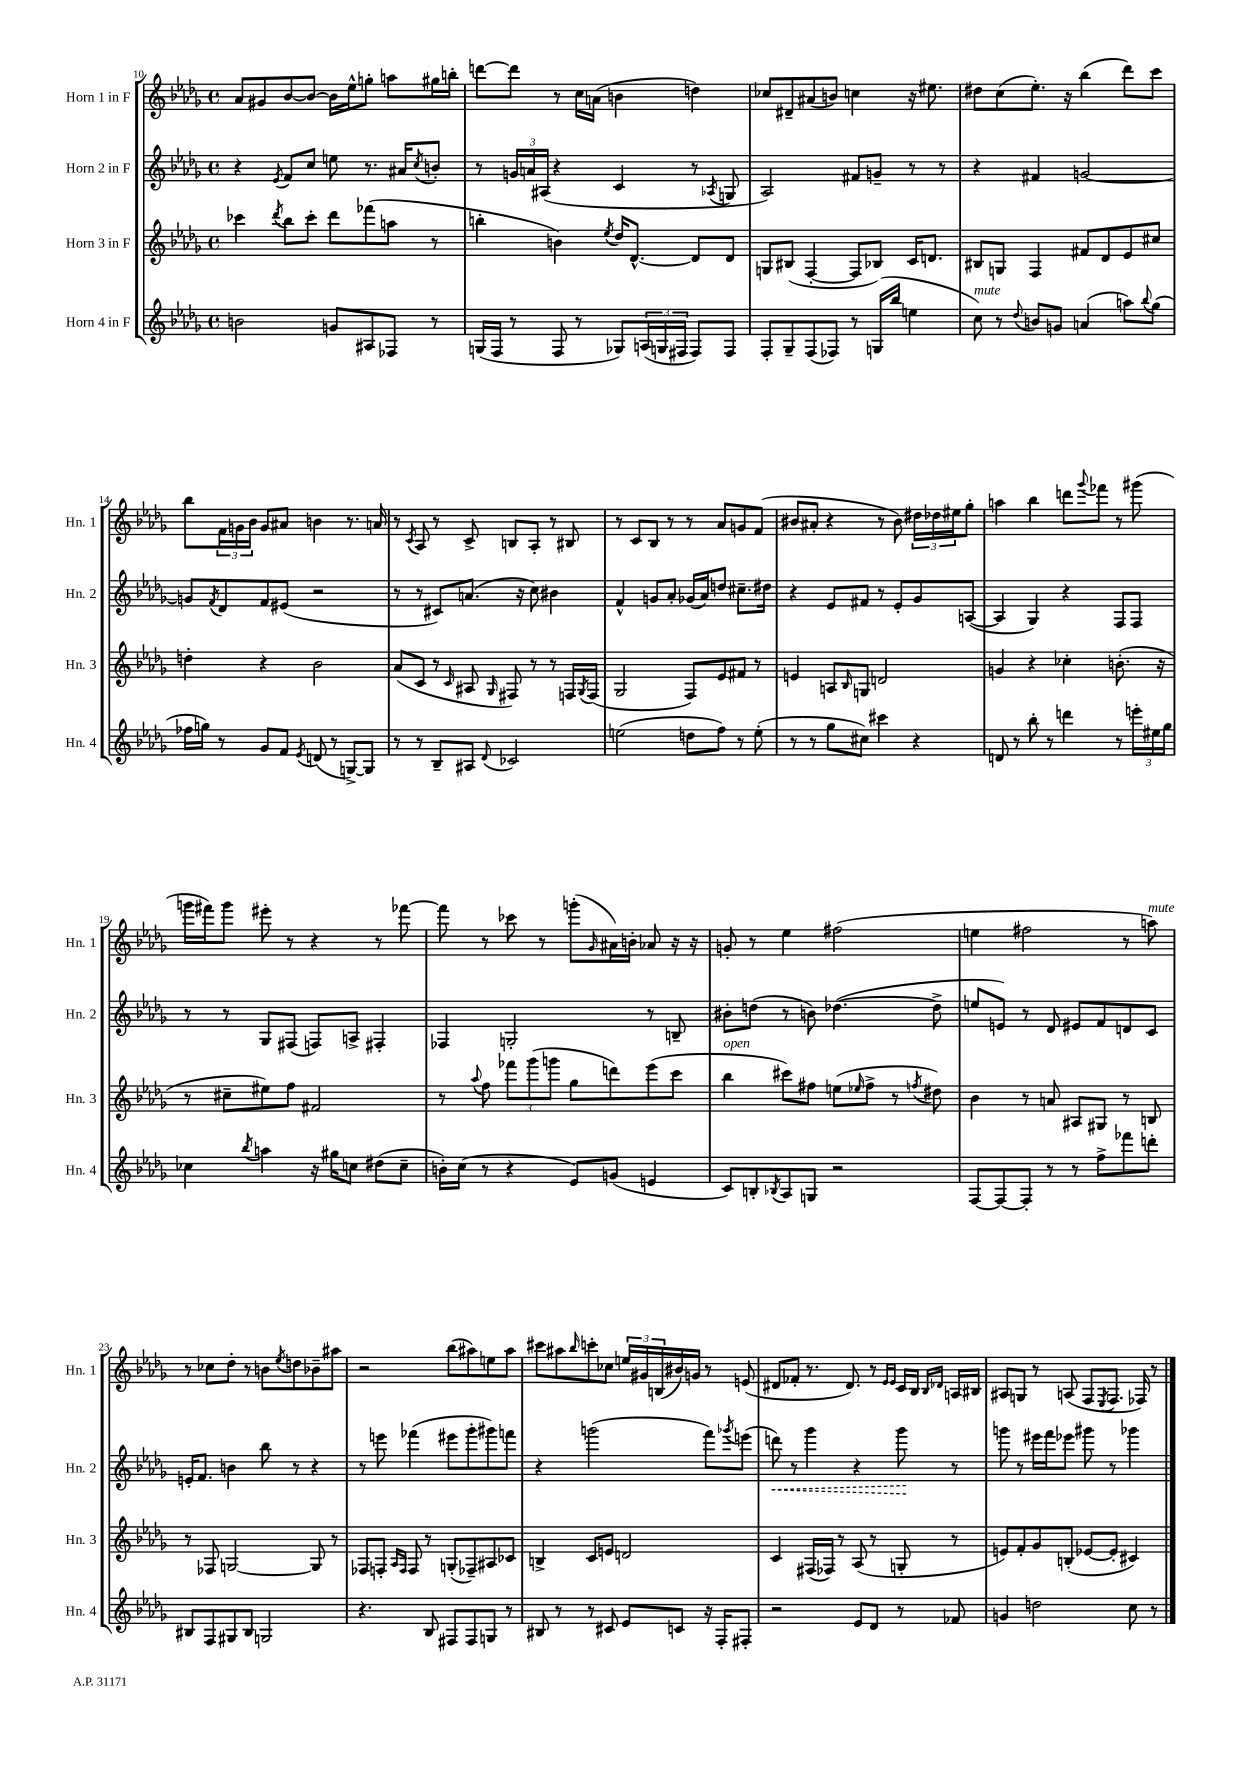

**kern	**kern	**kern	**dynam	**kern
*part4	*part3	*part2	*part2	*part1
*staff4	*staff3	*staff2	*staff2	*staff1
*I"Horn 4 in F	*I"Horn 3 in F	*I"Horn 2 in F	*	*I"Horn 1 in F
*I'Hn. 4	*I'Hn. 3	*I'Hn. 2	*	*I'Hn. 1
*clefG2	*clefG2	*clefG2	*	*clefG2
*k[b-e-a-d-g-]	*k[b-e-a-d-g-]	*k[b-e-a-d-g-]	*	*k[b-e-a-d-g-]
*M4/4	*M4/4	*M4/4	*	*M4/4
*met(c)	*met(c)	*met(c)	*	*met(c)
=10	=10	=10	=10	=10
2bn\	4ccc-X\	4r	.	8a-/L
.	.	.	.	8g#X/
.	8qddd-/	8qe-/	.	.
.	8bb-\L	8f/L	.	[8b-/
.	8ccc-'\J	8cc/J	.	8b-/J_
8gn/L	8ddd-\L	8een\	.	16b-\LL]
.	.	.	.	16ee-^^\J
8A#X/	(8fff-X\	8.r	.	8ggn'\J
8F-X/J	8aan\J	.	.	8aan\L
.	.	16a#X/KL	.	.
.	.	8qcc/	.	.
8r	8r	8bn'/J	.	16gg#X\L
.	.	.	.	16bbn'\JJ
=11	=11	=11	=11	=11
(16Gn/LL	4bbn'\	8r	.	[8dddn\L
16F/JJ	.	.	.	.
8r	.	24gn/LL	.	8ddd\J]
.	.	24an/	.	.
.	.	(24A#X/JJ	.	.
8F/	4bn\)	4r	.	8r
8r	.	.	.	16cc\LL
.	.	.	.	(16an\JJ
.	8qee-/	.	.	.
8G-X/L)	16dd-/KL	4c/	.	4bn\
.	[8.d-^^/J	.	.	.
(24An/L	.	.	.	.
24Gn/	.	.	.	.
24F#X/JJ	.	.	.	.
8F#/L)	8d-/L]	8r	.	4ddn\)
.	.	8qA-X/	.	.
8F#/J	8d-/J	8Gn/	.	.
=12	=12	=12	=12	=12
8F'/L	8Gn/L	2A-/)	.	8cc-X/L
8G-~/	(8B#X/J	.	.	8d#X~/
(8F/	[4F'/	.	.	(8a#X/
8F-X/J)	.	.	.	8bn/J)
8r	8F/L]	8f#X/L	.	4ccn\
(16Gn/LL	8B-X/J)	8gn~/J	.	.
16bb-/JJ	.	.	.	.
4een\	16c/KL	8r	.	16r
.	8.dn/J	.	.	8.ee#X\
.	.	8r	.	.
=13	=13	=13	=13	=13
!LO:TX:a:i:t=mute	!	!	!	!
8cc\)	8B#X/L	4r	.	8dd#X\L
8r	8Gn/J	.	.	(8cc\
8qqdd-/	.	.	.	.
8bn/L	4F/	4f#X/	.	8.ee-'\J)
8gn/J	.	.	.	.
.	.	.	.	16r
(4an/	8f#X/L	[2gn/	.	(4bb-\
.	8d-/	.	.	.
8aan\L)	8e-/	.	.	8ddd-\L)
8qqbb-/	.	.	.	.
(8gg-\J	8cc#X/J	.	.	8ccc\J
!!LO:LB:g=z
=14	=14	=14	=14	=14
16ff-X\LL	4ddn'\	8gn/L]	.	8bb-\L
16ggn\JJ)	.	.	.	.
.	.	8qf/	.	.
8r	.	8d-/	.	24f\L
.	.	.	.	24gn\
.	.	.	.	24b-\JJ
8g-/L	4r	8f/	.	8g/L
8f/J	.	(8e#X/J	.	8a#X/J
8qe-/	.	.	.	.
(8dn/	2b-\	2r	.	4bn\
8r	.	.	.	.
[8Gn^/L)	.	.	.	8.r
8G/J]	.	.	.	.
.	.	.	.	16an/
=15	=15	=15	=15	=15
8r	(8a-/L	8r	.	8r
.	.	.	.	8qc/
8r	8c/J	8r	.	8A-/
8B-~/L	8r	8c#X/L)	.	8r
.	16qqc/	.	.	.
8A#X/J	8A#X/	(8.an/J	.	8c^/
8qqd-/	16qqG-/	.	.	.
2c-X/	8F#X/)	.	.	8Bn/L
.	.	16r	.	.
.	8r	8cc\)	.	8A-'/J
.	8r	4b#X\	.	8r
.	16Fn/LL	.	.	8B#X/
.	8qG-/	.	.	.
.	(16F/JJ	.	.	.
=16	=16	=16	=16	=16
(2een\	2G-/	4f^^/	.	8r
.	.	.	.	8c/L
.	.	8gn/L	.	8B-/J
.	.	8a-'/J	.	8r
8ddn\L	8F/L)	(16g-X/LL	.	8r
.	.	16a-/J)	.	.
8ff\J)	8e-/	8ddn/J	.	8a-/L
8r	8f#X/J	8.cc#X~\L	.	8gn/
(8ee'\	8r	.	.	(8f/J
.	.	16dd#X\Jk	.	.
=17	=17	=17	=17	=17
8r	4en/	4r	.	8b#X/L
8r	.	.	.	8a#X'/J
8gg-\L	8An/L	8e-/L	.	4r
.	16qqB-/	.	.	.
8cc#X\J)	8Gn/J	8f#X/J	.	.
4ccc#X\	2dn/	8r	.	8r
.	.	8e-'/L	.	8b#\)
4r	.	8g-/	.	24dd#X\LL
.	.	.	.	24dd-X\
.	.	.	.	24ee#X\J
.	.	([8An/J	.	8gg-'\J
=18	=18	=18	=18	=18
8dn/	4gn/	4A/]	.	4aan\
8r	.	.	.	.
8bb-'\	4r	4G-/)	.	4bb-\
8r	.	.	.	.
4dddn\	4cc-X'\	4r	.	8dddn\L
.	.	.	.	8qqggg-/
.	.	.	.	8fff-X\J
8r	(8.bn'\	8F/L	.	8r
24eeen'\LL	.	8F/J	.	(8ggg#X\
24ee#X\	.	.	.	.
.	16r	.	.	.
24gg-\JJ	.	.	.	.
!!LO:LB:g=z
=19	=19	=19	=19	=19
4cc-X\	8r	8r	.	16gggn\LL
.	.	.	.	16fff#X\J)
.	8cc#X~\L	8r	.	8ggg\J
8qbb-/	.	.	.	.
4aan\	8ee#X\)	8G-/L	.	8eee#X'\
.	8ff\J	(8F#X/J	.	8r
16r	2f#X/	8Fn/L)	.	4r
16gg#X\KL	.	.	.	.
8ccn\J	.	8An^/J	.	.
(8dd#X\L	.	4F#X'/	.	8r
8cc~\J	.	.	.	[8fff-X\
=20	=20	=20	=20	=20
16bn'\LL)	8r	4F-X/	.	8fff-\]
(16cc\JJ	.	.	.	.
.	8qqaa-/	.	.	.
8r	8ff\	.	.	8r
4r	12fff-X\L	2Gn'/	.	8ccc-X\
.	(12ggg-\	.	.	.
.	.	.	.	8r
.	12gggn\J	.	.	.
8e-/L)	8gg-\L	.	.	(8gggn'\L
.	.	.	.	16qqg-/
(8gn/J	8dddn\)	.	.	16a#X\L)
.	.	.	.	16bn'\JJ
4en/	(8eee-\	8r	.	8a-X/
.	8ccc\J	8Bn~/	.	16r
.	.	.	.	16r
=21	=21	=21	=21	=21
!	!LO:TX:a:i:t=open	!	!	!
8c/L)	4bb-\	8b#X'\L	.	8gn'/
8Bn'/	.	(8ddn\J	.	8r
8qB-X/	.	.	.	.
8A-/	8ccc#X\L)	8r	.	4ee-\
8Gn/J	8ff#X\J	8bn\)	.	.
2r	(8een\L	([4.dd-X\	.	(2ff#X\
.	16qqee-X/	.	.	.
.	8ff#^\J	.	.	.
.	8r	.	.	.
.	8qffn/	.	.	.
.	8dd#X\)	8dd-^\]	.	.
=22	=22	=22	=22	=22
[8F/L	4b-\	8een/L	.	4een\
8F/_	.	8en/J)	.	.
8F'/J]	8r	8r	.	2ff#X\
8r	8an/	8d-/	.	.
8r	8A#X/L	8e#X/L	.	.
8ff^\L	8G#X/J	8f/	.	.
8fff-X\	8r	8dn/	.	8r
!	!	!	!	!LO:TX:a:i:t=mute
8dddn'\J	8Bn/	8c/J	.	8aan\)
!!LO:LB:g=z
=23	=23	=23	=23	=23
8B#X/L	8r	16en'/KL	.	8r
.	.	8.f/J	.	.
8F/	8F-X/	.	.	8cc-X\L
8G#X/	[2Gn/	4bn\	.	8dd-'\J
8B#/J	.	.	.	8r
2Gn/	.	8bb-\	.	8bn\L
.	.	.	.	8qee-/
.	.	8r	.	8ddn\
.	8G/]	4r	.	8b-X~\
.	8r	.	.	8aa#X\J
=24	=24	=24	=24	=24
4.r	8F-X/L	8r	.	2r
.	8Fn'/J	8eeen\	.	.
.	16qqA-/LL	.	.	.
.	16qqF/JJ	.	.	.
.	8F/	(4fff-X\	.	.
8B-/	8r	.	.	.
8F#X/L	(8Gn'/L	8eee#X\L	.	(8bb-\L
8F#/	8F-X~/)	8ggg-'\	.	8aa#X\)
8Gn/J	8A#X/	8ggg#X\)	.	8een\
8r	8c-X/J	8fffn\J	.	8aa#\J
=25	=25	=25	=25	=25
8B#X/	4Bn^/	4r	.	8ccc#X\L
8r	.	.	.	8aa#X\
.	.	.	.	16qqbb-/
8r	8c/L	(2gggn\	.	8cccn'\
8c#X/	8en/J	.	.	8cc-X\J
8e-/L	2dn/	.	.	24een/LL
.	.	.	.	24g#X/
.	.	.	.	(24Bn/
8cn/J	.	.	.	16b#X/)
.	.	.	.	16gn/JJ
16r	.	8fff\L)	.	8r
16F'/KL	.	.	.	.
.	.	8qggg-X/	.	.
8F#X'/J	.	(8eeen\J	.	(8en/
=26	=26	=26	=26	=26
!	!	!	!LO:HP:b	!
2r	4c/	8dddn\)	<	8d#X/L
.	.	8r	.	8f-X'/J
.	(16F#X/LL	4ggg-\	.	8.r
.	16F-X/JJ)	.	.	.
.	8r	.	.	.
.	.	.	.	8.d#/)
8e-/L	(8A-/	4r	.	.
8d-/J	8r	.	.	8r
.	.	.	.	16qqe-/LL
.	.	.	.	16qqe-/JJ
8r	8Gn'/	8ggg-\	.	16c/LL
.	.	.	.	16B-/JJ
.	.	.	.	16qqB-/LL
.	.	.	.	16qqd-X/JJ
8f-X/	8r	8r	[	16An/LL
.	.	.	.	16B#X/JJ
=27	=27	=27	=27	=27
4gn/	8en/L)	8gggn\	.	8A#X/L
.	8f'/	8r	.	8Gn/J
2ddn\	8g-/	16eee#X\LL	.	8r
.	.	16fff\J	.	.
.	(8Bn'/J	8eee-X\J	.	(8An/
.	[8e-X/L	8ggg#X\	.	8F/L
.	.	.	.	8qE-/
.	8e-'/J]	8r	.	8.F/J
8cc\	4c#X/)	4ggg-X\	.	.
.	.	.	.	16F-X/)
8r	.	.	.	8r
==	==	==	==	==
*-	*-	*-	*-	*-
